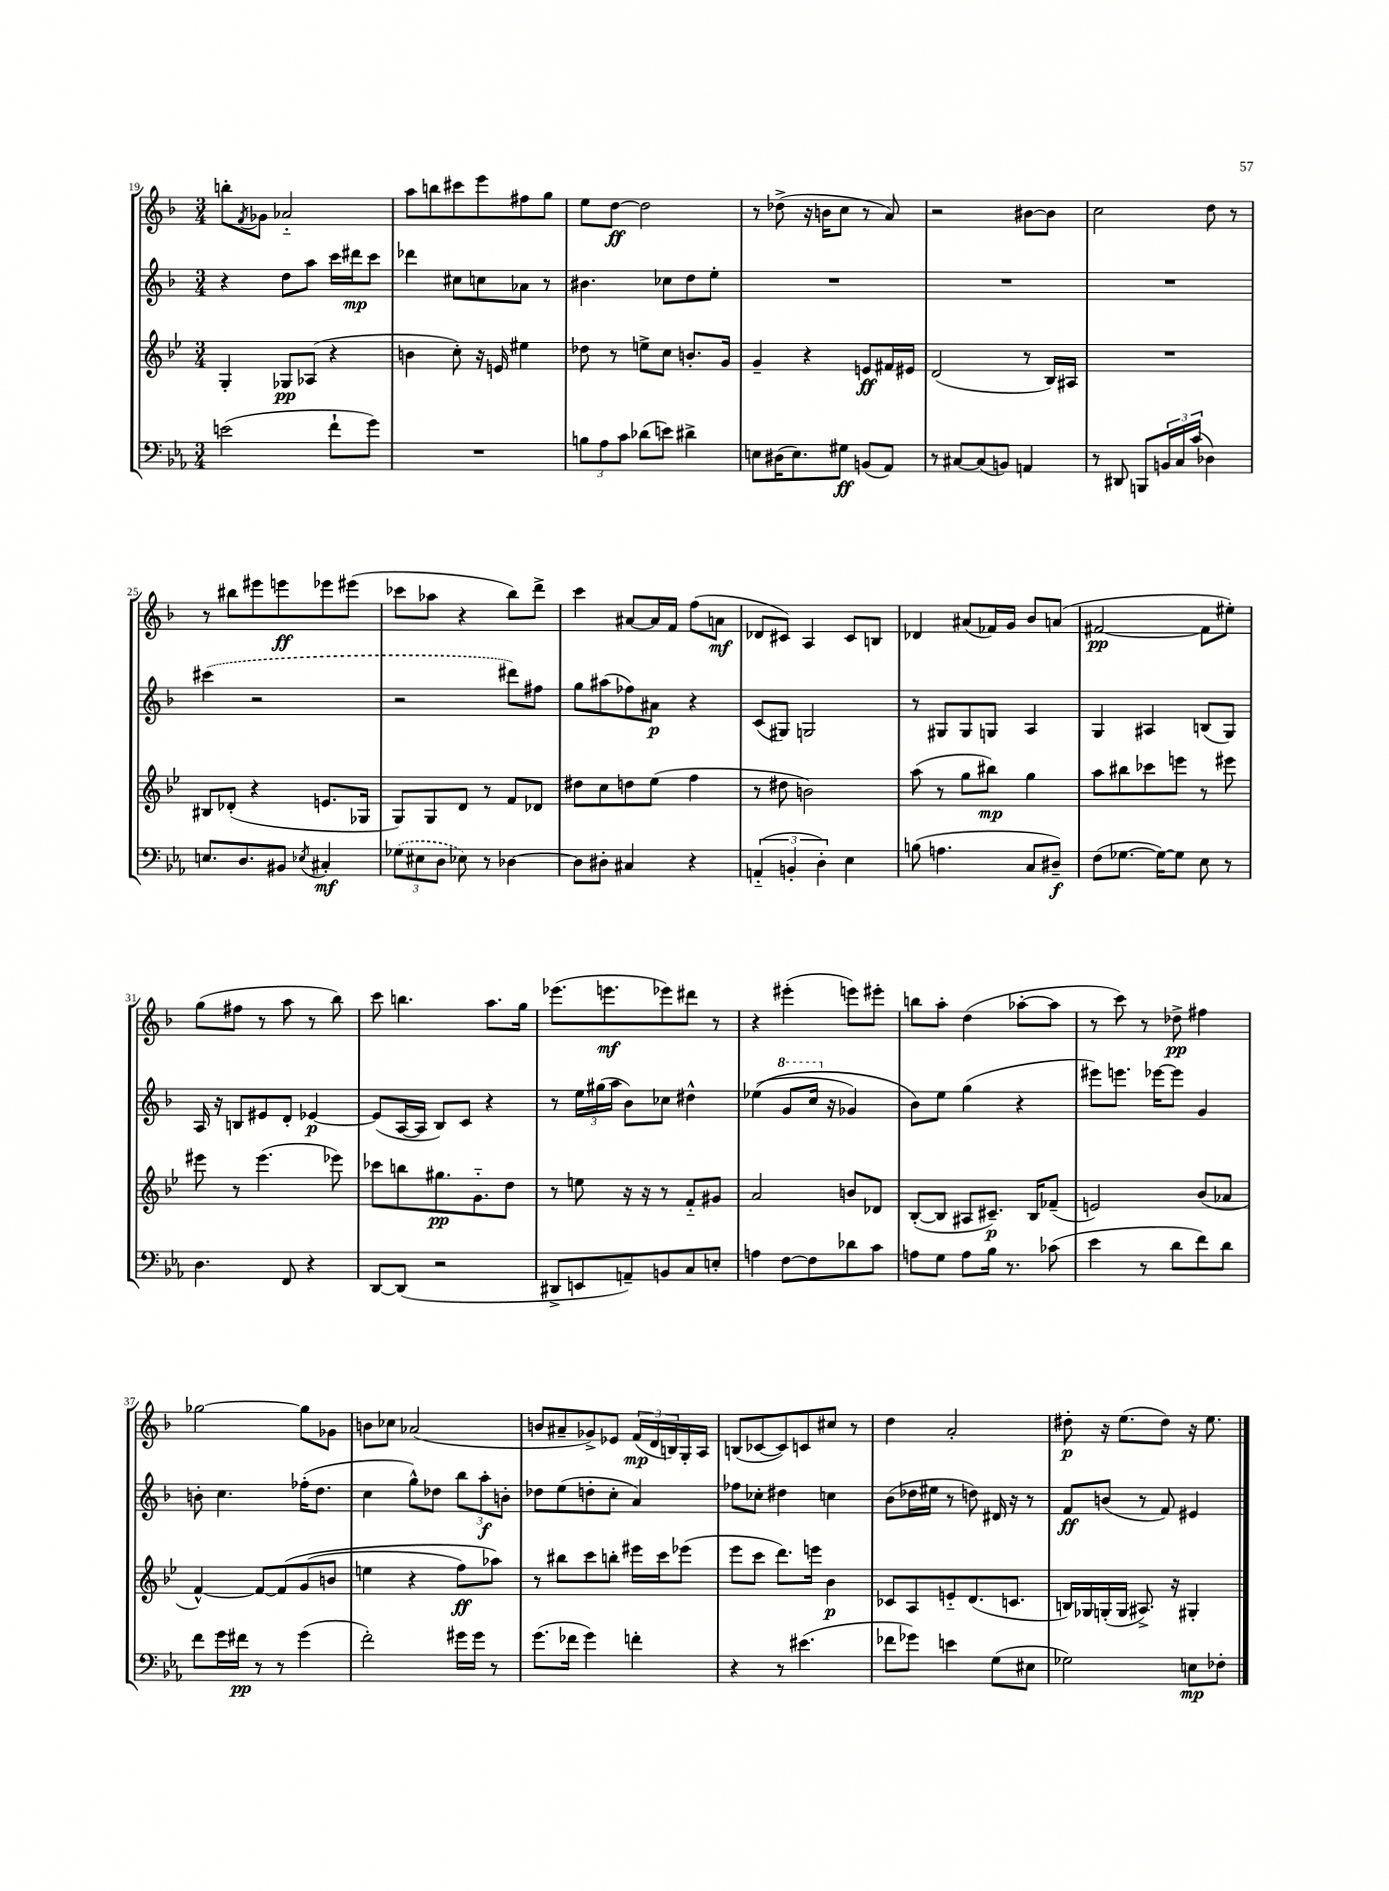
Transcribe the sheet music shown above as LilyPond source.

<<
\new StaffGroup <<
\new Staff = "s0" {
    \clef treble \key f \major \numericTimeSignature \time 3/4
    b''8-. \acciaccatura { f'8 } ges'8 aes'2-_ |
    a''8 b''8 cis'''8 e'''8 fis''8 g''8 |
    e''8 d''8~\ff d''2 |
    r8 des''8->( r16 b'16 c''8 r8 a'8) |
    r2 bis'8~ bis'8 |
    c''2 d''8 r8 |
    r8 bis''8 eis'''8 e'''8\ff ees'''8 eis'''8( |
    ces'''8 aes''8 r4 bes''8) d'''8-> |
    c'''4 ais'8~ ais'16 f'16 f''8( a'8\mf |
    des'8 cis'8) a4 cis'8 b8 |
    des'4 ais'8( fes'16) g'16 bes'8 a'8( |
    fis'2~\pp fis'8 eis''8-.) |
    g''8( fis''8 r8 a''8 r8 bes''8) |
    c'''8 b''4. a''8. g''16 |
    ees'''8.( e'''8.\mf ees'''8) dis'''8 r8 |
    r4 eis'''4-.( e'''8) eis'''8-. |
    b''8 a''8-. d''4( aes''8~-. aes''8 |
    r8 c'''8) r8 des''8->\pp fis''4 |
    ges''2~ ges''8 ges'8 |
    b'8 ces''8 aes'2( |
    b'8 ais'8-- ges'8->) ees'8 \tuplet 3/2 { f'16\mp( d'16 b16) } g16-. a16 |
    b8( ces'8~ ces'8) c'8 cis''8 r8 |
    d''4 a'2-. |
    dis''8-.\p r16 e''8.( dis''8) r16 e''8. \bar "|." |
}
\new Staff = "s1" {
    \clef treble \key f \major \numericTimeSignature \time 3/4
    r4 d''8 a''8 c'''16 dis'''16\mp c'''8 |
    des'''4 cis''8 c''8 aes'8 r8 |
    bis'4. ces''8 d''8 e''8-. |
    R2. |
    R2. |
    R2. |
    \once \slurDashed cis'''4( r2 |
    r2 dis'''8) fis''8 |
    g''8 ais''8( fes''8) ais'8\p r4 |
    c'8( gis8) g2 |
    r8 gis8 gis8 g8 a4 |
    g4 ais4 b8( g8) |
    a16 r16 b8 eis'8 d'8-. ees'4~\p |
    ees'8( a16~ a16 bes8) c'8 r4 |
    r8 \tuplet 3/2 { e''16 gis''16( a''16 } bes'8) ces''8 dis''4-^ |
    ees''4(\( \ottava #1 g''8 c'''16 \ottava #0 r16 ges'4) |
    bes'8\) e''8 g''4( r4 |
    eis'''8) e'''8. ees'''16~ ees'''8 g'4 |
    b'8-. c''4. fes''16-.( d''8. |
    c''4 g''8-^) des''8 \tuplet 3/2 { bes''8 a''8-.\f b'8-. } |
    des''8 e''8( d''8-. c''8-. a'4) |
    fes''8 ces''8-. dis''4 c''4 |
    bes'8( des''16 eis''16 r8 d''8) dis'16 r16 r8 |
    f'8\ff b'8( r8 f'8) eis'4 \bar "|." |
}
\new Staff = "s2" {
    \clef treble \key bes \major \numericTimeSignature \time 3/4
    g4-. ges8\pp aes8( r4 |
    b'4 c''8-.) r16 e'16 eis''4 |
    des''8 r8 e''8-> c''8 b'8.-. g'16 |
    g'4-- r4 e'8\ff fis'16 eis'16 |
    d'2( r8 bes16) ais16 |
    R2. |
    bis8 des'8-.( r4 e'8. ges16 |
    g8) g8 d'8 r8 f'8 des'8 |
    dis''8 c''8 d''8 ees''8( f''4 |
    r8 dis''8 b'2) |
    a''8( r8 g''8 bis''8\mp) g''4 |
    a''8 bis''8 ces'''8 e'''8 r8 eis'''8 |
    eis'''8 r8 eis'''4.( ees'''8) |
    ces'''8 b''8 gis''8.\pp g'8.-_ d''8 |
    r8 e''8 r16 r16 r8 f'8-_ gis'8 |
    a'2 b'8 des'8 |
    bes8~-.( bes8 ais8 cis'8.--\p) bes16 fes'8--( |
    e'2) bes'8( aes'8 |
    f'4~-^) f'8~ f'8\( g'8( b'8 |
    e''4 r4 f''8\ff) aes''8\) |
    r8 bis''8 c'''8 b''8-. eis'''16 c'''16 ees'''8( |
    ees'''8 c'''8 d'''8.) e'''16 bes'4\p |
    ces'8 a8 e'8-_ d'8.( c'8. |
    b16) ges16 g16-.( g16 ais8.->) r16 gis4-. \bar "|." |
}
\new Staff = "s3" {
    \clef bass \key ees \major \numericTimeSignature \time 3/4
    e'2( f'8-! g'8) |
    R2. |
    \tuplet 3/2 { b8 aes8 c'8 } des'8( e'8) dis'4-> |
    e8 dis16( e8.) gis8\ff b,8( aes,8) |
    r8 cis8~ cis8( b,8) a,4 |
    r8 dis,8 b,,8 \tuplet 3/2 { b,16 c16 c'16( } des4) |
    e8. d8. bis,8 \acciaccatura { ees8 } cis4-.\mf |
    \tuplet 3/2 { \once \slurDashed ges8( eis8 d8 } ees8) r8 des4~ |
    des8 dis8-. cis4 r4 |
    \tuplet 3/2 { a,4-_( b,4-. d4-.) } ees4 |
    b8( a4. c8 dis8--\f) |
    f8( ges8.~ ges16~) ges8 ees8 r8 |
    d4. f,8 r4 |
    d,8~ d,8( r2 |
    dis,8-> e,8 a,8--) b,8 c8 e8-. |
    a4 f8~ f8 des'8 c'8 |
    a8 g8 a8 bes16 r8. ces'8( |
    ees'4 r8 d'8 f'8) d'8 |
    f'8 g'16 fis'16\pp r8 r8 g'4( |
    f'2-.) gis'16 gis'16 r8 |
    g'8.( fes'16 g'4) f'4-. |
    r4 r8 eis'4.( |
    fes'8 ges'8) e'4 g8( eis8 |
    ges2) e8\mp fes8-. \bar "|." |
}
>>
>>
\layout { \context { \Score currentBarNumber = #19 } }
